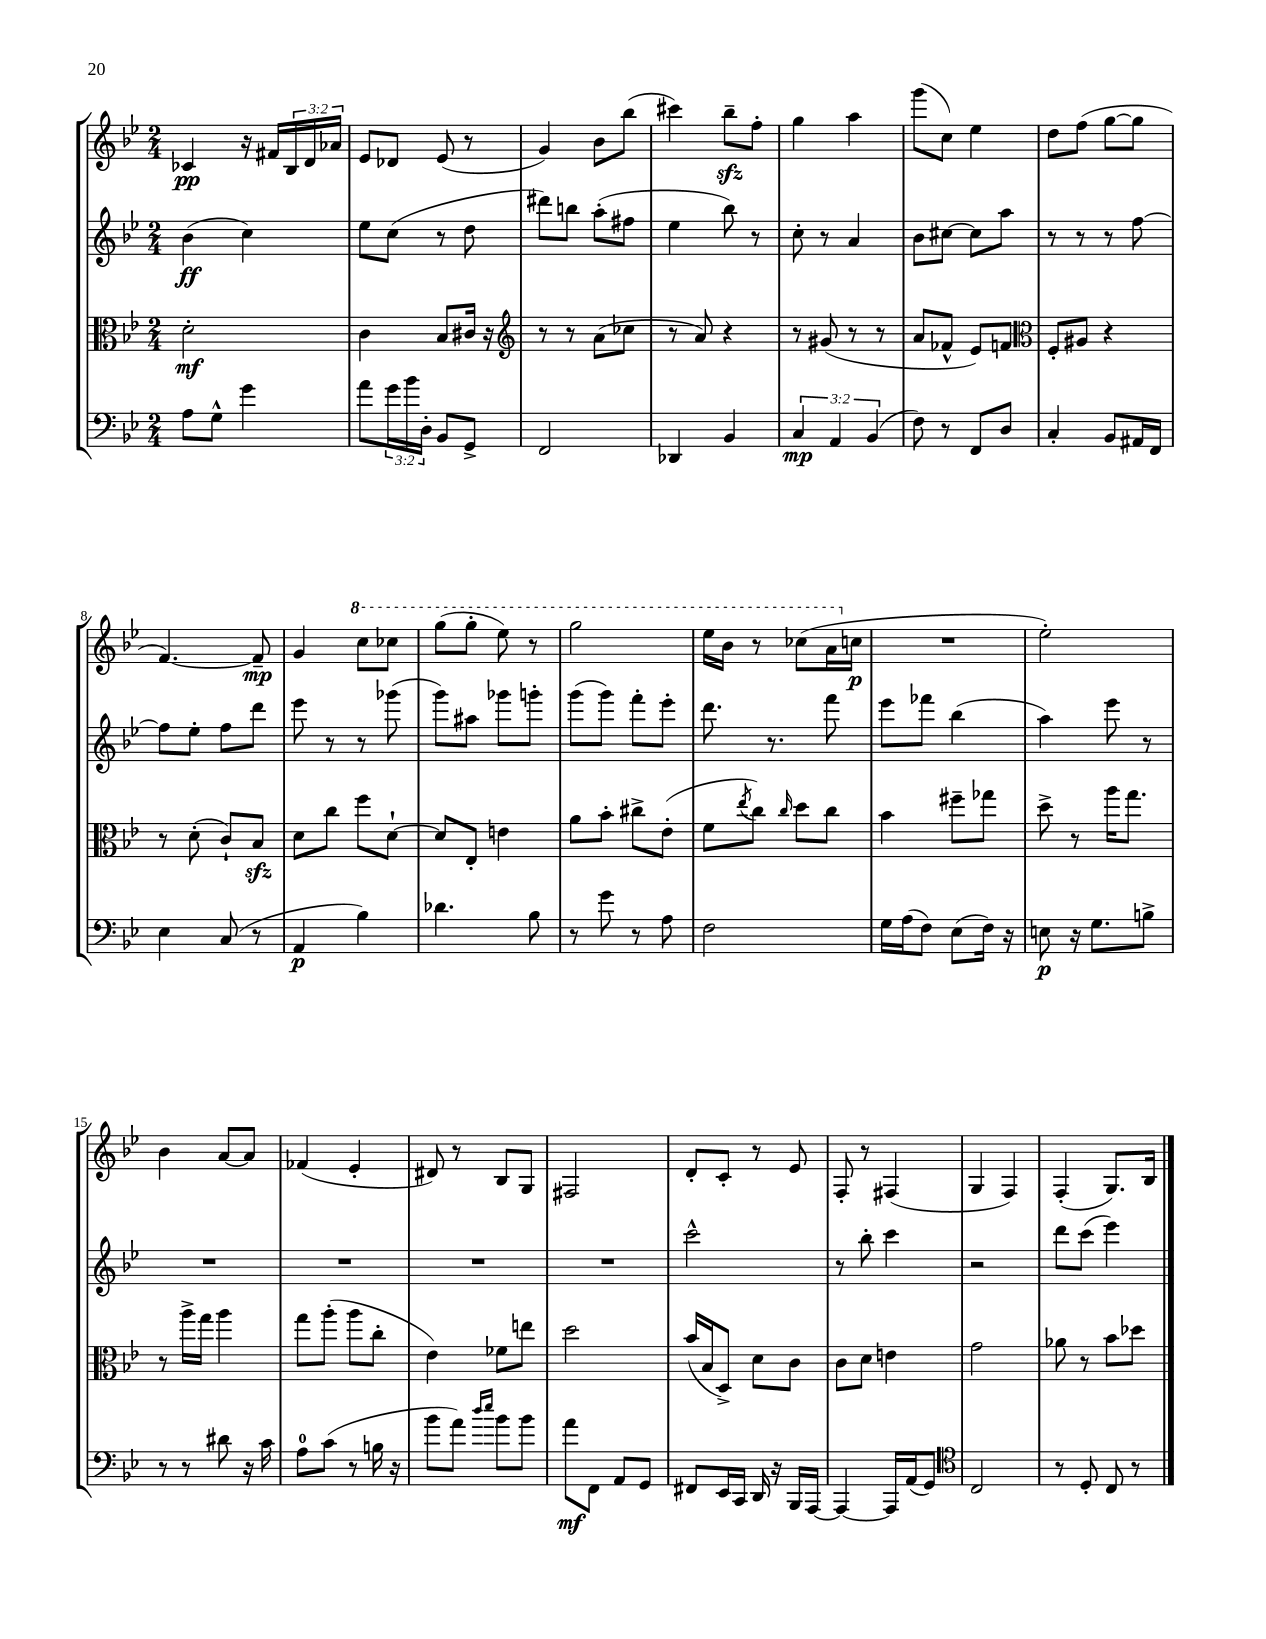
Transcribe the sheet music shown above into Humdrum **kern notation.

**kern	**dynam	**kern	**dynam	**kern	**dynam	**kern	**dynam
*part4	*part4	*part3	*part3	*part2	*part2	*part1	*part1
*staff4	*staff4	*staff3	*staff3	*staff2	*staff2	*staff1	*staff1
*clefF4	*	*clefC3	*	*clefG2	*	*clefG2	*
*k[b-e-]	*	*k[b-e-]	*	*k[b-e-]	*	*k[b-e-]	*
*M2/4	*	*M2/4	*	*M2/4	*	*M2/4	*
=1	=1	=1	=1	=1	=1	=1	=1
8A\L	.	2d'\	mf	(4b-\	ff	4c-X/	pp
8G^^\J	.	.	.	.	.	.	.
4g\	.	.	.	4cc\)	.	16r	.
.	.	.	.	.	.	16f#X/LL	.
.	.	.	.	.	.	24B-/	.
.	.	.	.	.	.	24d/	.
.	.	.	.	.	.	24a-X/JJ	.
=2	=2	=2	=2	=2	=2	=2	=2
8a\L	.	4c\	.	8ee-\L	.	8e-/L	.
24g\L	.	.	.	(8cc\J	.	8d-X/J	.
24b-\	.	.	.	.	.	.	.
24D'\JJ	.	.	.	.	.	.	.
8BB-/L	.	8B-/L	.	8r	.	(8e-/	.
8GG^/J	.	16c#X/Jk	.	8dd\	.	8r	.
.	.	16r	.	.	.	.	.
=3	=3	=3	=3	=3	=3	=3	=3
*	*	*clefG2	*	*	*	*	*
2FF/	.	8r	.	8ddd#X\L)	.	4g/)	.
.	.	8r	.	8bbn\J	.	.	.
.	.	(8a\L	.	(8aa'\L	.	8b-\L	.
.	.	8cc-X\J	.	8ff#X\J	.	(8bb-\J	.
=4	=4	=4	=4	=4	=4	=4	=4
4DD-X/	.	8r	.	4ee-\	.	4ccc#X\)	.
.	.	8a/)	.	.	.	.	.
4BB-/	.	4r	.	8bb-\)	.	8bb-zz~\L	.
.	.	.	.	8r	.	8ff'\J	.
=5	=5	=5	=5	=5	=5	=5	=5
6C/	mp	8r	.	8cc'\	.	4gg\	.
.	.	(8g#X/	.	8r	.	.	.
6AA/	.	.	.	.	.	.	.
.	.	8r	.	4a/	.	4aa\	.
(6BB-/	.	.	.	.	.	.	.
.	.	8r	.	.	.	.	.
=6	=6	=6	=6	=6	=6	=6	=6
8F\)	.	8a/L	.	8b-\L	.	(8ggg\L	.
8r	.	8f-X^^/J	.	[8cc#X\J	.	8cc\J)	.
8FF/L	.	8e-/L)	.	8cc#\L]	.	4ee-\	.
8D/J	.	8fn/J	.	8aa\J	.	.	.
=7	=7	=7	=7	=7	=7	=7	=7
*	*	*clefC3	*	*	*	*	*
4C'/	.	8F'/L	.	8r	.	8dd\L	.
.	.	8A#X/J	.	8r	.	(8ff\J	.
8BB-/L	.	4r	.	8r	.	[8gg\L	.
16AA#X/L	.	.	.	[8ff\	.	8gg\J]	.
16FF/JJ	.	.	.	.	.	.	.
!!LO:LB:g=z
=8	=8	=8	=8	=8	=8	=8	=8
4E-\	.	8r	.	8ff\L]	.	[4.f/)	.
.	.	(8d'\	.	8ee-'\J	.	.	.
(8C/	.	8c`/L)	.	8ff\L	.	.	.
8r	.	8B-zz/J	.	8ddd\J	.	8f~/]	mp
=9	=9	=9	=9	=9	=9	=9	=9
4AA/	p	8d\L	.	8eee-\	.	4g/	.
.	.	8cc\J	.	8r	.	.	.
*	*	*	*	*	*	*8va	*
4B-\)	.	8ff\L	.	8r	.	8ccc\L	.
.	.	[8d`\J	.	(8ggg-X\	.	8ccc-X\J	.
=10	=10	=10	=10	=10	=10	=10	=10
4.d-X\	.	8d/L]	.	8ggg\L)	.	(8ggg\L	.
.	.	8E-'/J	.	8aa#X\J	.	8ggg'\J	.
.	.	4en\	.	8ggg-X\L	.	8eee-\)	.
8B-\	.	.	.	8gggn'\J	.	8r	.
=11	=11	=11	=11	=11	=11	=11	=11
8r	.	8a\L	.	(8ggg\L	.	2ggg\	.
8g\	.	8b-'\J	.	8ggg\J)	.	.	.
8r	.	8cc#X^\L	.	8fff'\L	.	.	.
8A\	.	(8e-'\J	.	8eee-'\J	.	.	.
=12	=12	=12	=12	=12	=12	=12	=12
2F\	.	8f\L	.	8.ddd\	.	16eee-\LL	.
.	.	.	.	.	.	16bb-\JJ	.
.	.	8qee-/	.	.	.	.	.
.	.	8cc\J)	.	.	.	8r	.
.	.	.	.	8.r	.	.	.
.	.	16qqcc/	.	.	.	.	.
.	.	8dd\L	.	.	.	(8ccc-X\L	.
.	.	8cc\J	.	8fff\	.	16aa\L	.
*	*	*	*	*	*	*X8va	*
.	.	.	.	.	.	16ccn\JJ	p
=13	=13	=13	=13	=13	=13	=13	=13
16G\LL	.	4b-\	.	8eee-\L	.	2r	.
(16A\J	.	.	.	.	.	.	.
8F\J)	.	.	.	8fff-X\J	.	.	.
(8E-\L	.	8ff#X~\L	.	(4bb-\	.	.	.
16F\Jk)	.	8gg-X\J	.	.	.	.	.
16r	.	.	.	.	.	.	.
=14	=14	=14	=14	=14	=14	=14	=14
8En\	p	8dd^\	.	4aa\)	.	2ee-'\)	.
16r	.	8r	.	.	.	.	.
8.G\L	.	.	.	.	.	.	.
.	.	16aa\KL	.	8eee-\	.	.	.
.	.	8.gg\J	.	.	.	.	.
8Bn^\J	.	.	.	8r	.	.	.
!!LO:LB:g=z
=15	=15	=15	=15	=15	=15	=15	=15
8r	.	8r	.	2r	.	4b-\	.
8r	.	16aa^\LL	.	.	.	.	.
.	.	16gg\JJ	.	.	.	.	.
8d#X\	.	4aa\	.	.	.	[8a/L	.
16r	.	.	.	.	.	8a/J]	.
16c\	.	.	.	.	.	.	.
=16	=16	=16	=16	=16	=16	=16	=16
8A\L	.	8gg\L	.	2r	.	(4f-X/	.
(8c\J	.	(8aa'\J	.	.	.	.	.
8r	.	8aa\L	.	.	.	4e-'/	.
16Bn\	.	8cc'\J	.	.	.	.	.
16r	.	.	.	.	.	.	.
=17	=17	=17	=17	=17	=17	=17	=17
8b-\L	.	4e-\)	.	2r	.	8d#X/)	.
8a\J)	.	.	.	.	.	8r	.
16qqdd/LL	.	.	.	.	.	.	.
16qqee-/JJ	.	.	.	.	.	.	.
8b-\L	.	8f-X\L	.	.	.	8B-/L	.
8b-\J	.	8een\J	.	.	.	8G/J	.
=18	=18	=18	=18	=18	=18	=18	=18
8a\L	mf	2dd\	.	2r	.	2F#X/	.
8FF\J	.	.	.	.	.	.	.
8AA/L	.	.	.	.	.	.	.
8GG/J	.	.	.	.	.	.	.
=19	=19	=19	=19	=19	=19	=19	=19
8FF#X/L	.	(16b-/LL	.	2ccc^^\	.	8d'/L	.
.	.	16B-/J	.	.	.	.	.
16EE-/L	.	8D^/J)	.	.	.	8c'/J	.
16CC/JJ	.	.	.	.	.	.	.
16DD/	.	8d\L	.	.	.	8r	.
16r	.	.	.	.	.	.	.
16BBB-/LL	.	8c\J	.	.	.	8e-/	.
[16AAA/JJ	.	.	.	.	.	.	.
=20	=20	=20	=20	=20	=20	=20	=20
4AAA/_	.	8c\L	.	8r	.	8F'/	.
.	.	8d\J	.	8bb-'\	.	8r	.
16AAA/LL]	.	4en\	.	4ccc\	.	(4F#X/	.
(16AA/J	.	.	.	.	.	.	.
8GG/J)	.	.	.	.	.	.	.
=21	=21	=21	=21	=21	=21	=21	=21
*clefC4	*	*	*	*	*	*	*
2C/	.	2g\	.	2r	.	4G/	.
.	.	.	.	.	.	4F/)	.
=22	=22	=22	=22	=22	=22	=22	=22
8r	.	8a-X\	.	8ddd\L	.	(4F'/	.
8D'/	.	8r	.	(8ccc\J	.	.	.
8C/	.	8b-\L	.	4eee-\)	.	8.G/L)	.
8r	.	8dd-X\J	.	.	.	.	.
.	.	.	.	.	.	16B-/Jk	.
==	==	==	==	==	==	==	==
*-	*-	*-	*-	*-	*-	*-	*-
